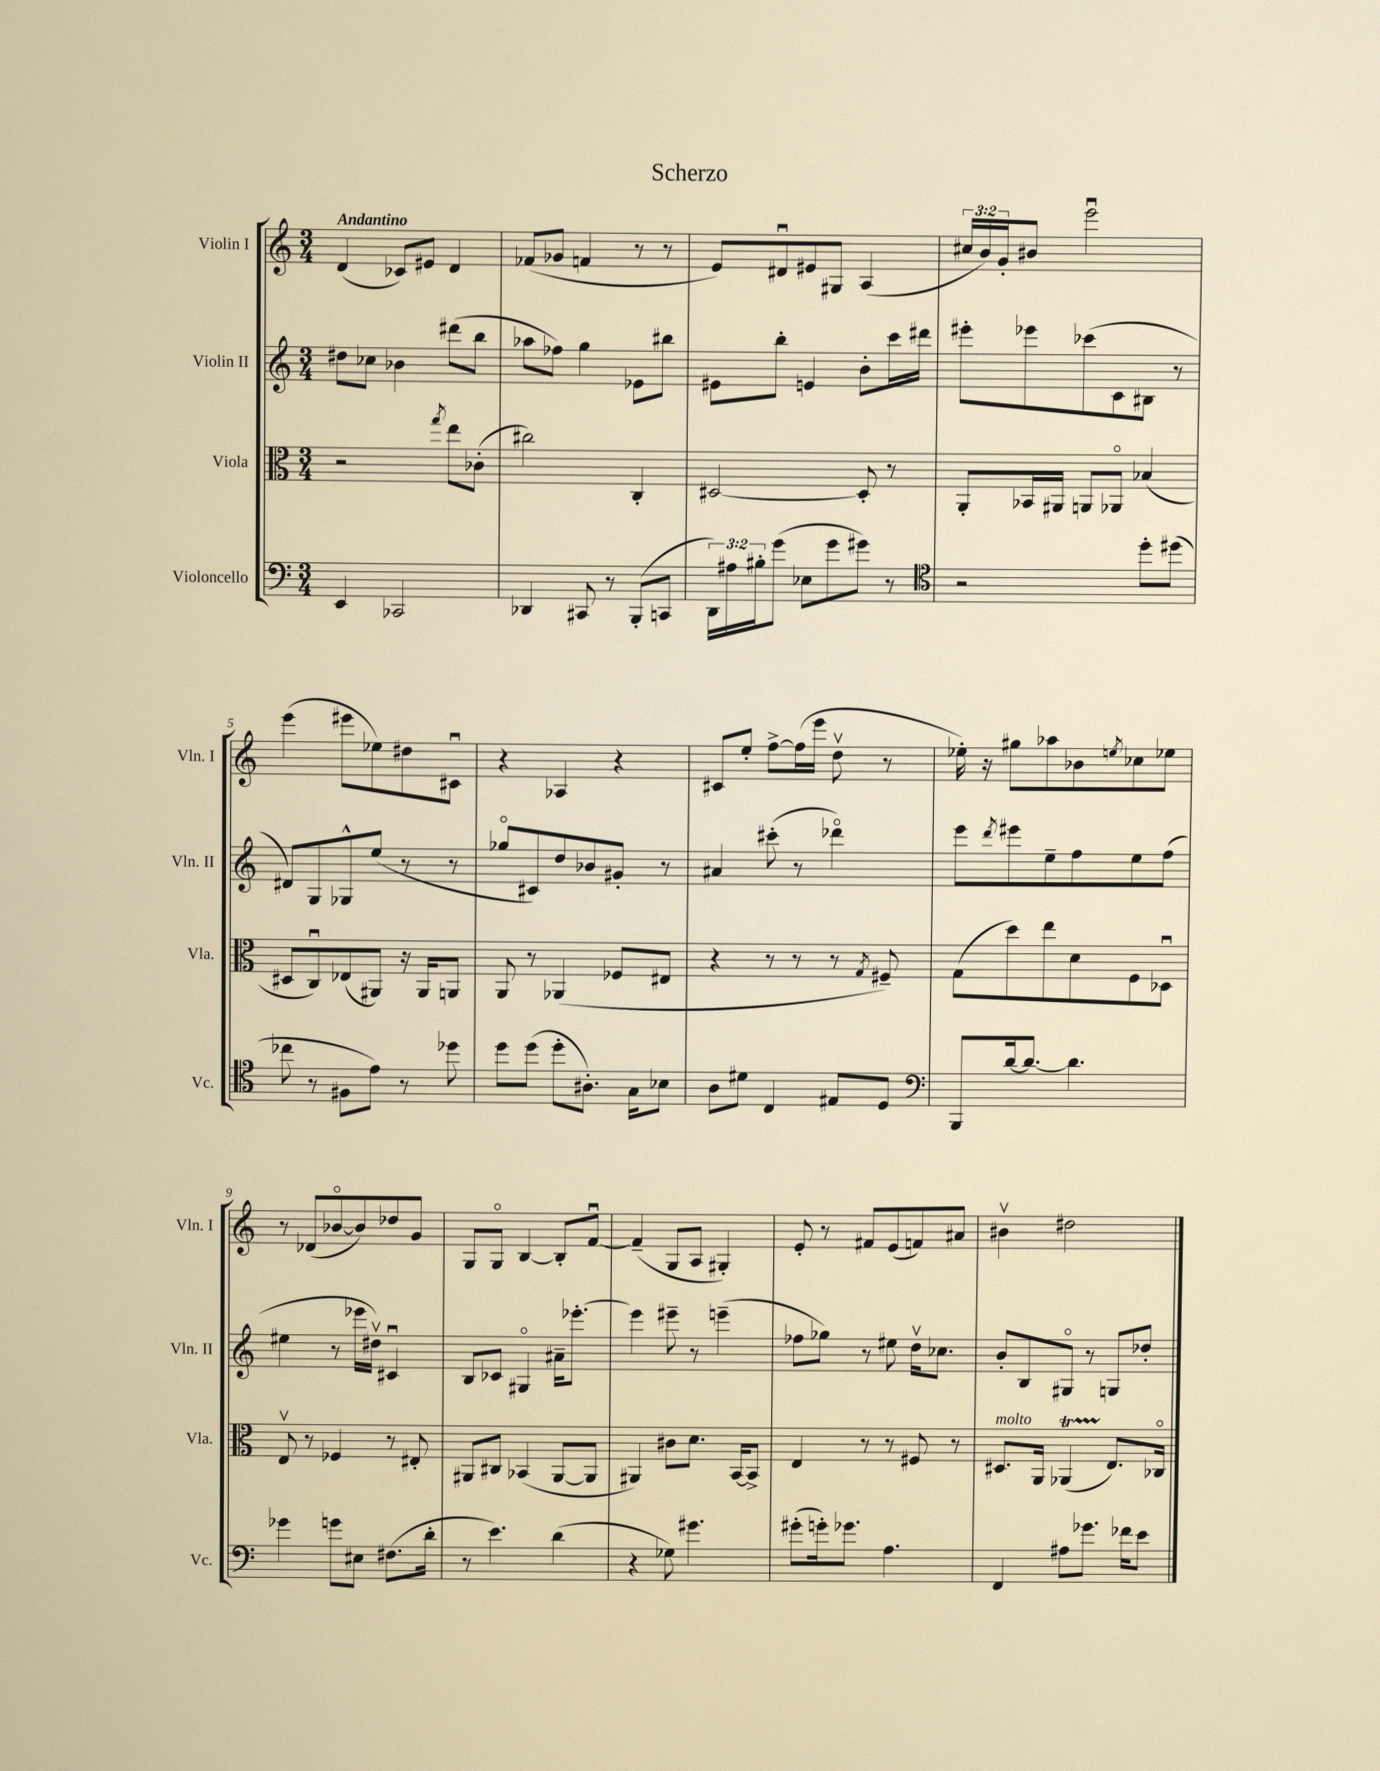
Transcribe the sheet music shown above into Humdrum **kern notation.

**kern	**kern	**kern	**kern
*part4	*part3	*part2	*part1
*staff4	*staff3	*staff2	*staff1
*I"Violoncello	*I"Viola	*I"Violin II	*I"Violin I
*I'Vc.	*I'Vla.	*I'Vln. II	*I'Vln. I
*clefF4	*clefC3	*clefG2	*clefG2
*k[]	*k[]	*k[]	*k[]
*M3/4	*M3/4	*M3/4	*M3/4
=1	=1	=1	=1
!	!	!	!LO:TX:a:B:t=Andantino
4EE/	2r	8dd#X\L	(4d/
.	.	8cc-X\J	.
2CC-X/	.	4b-X\	8c-X/L)
.	.	.	8e#X/J
.	8qgg/	.	.
.	8ee\L	(8ddd#X\L	4d/
.	(8c-X'\J	8bb\J	.
=2	=2	=2	=2
4DD-X/	2cc#X\)	8aa-X\L	(8f-X/L
.	.	8ff-X\J)	8g-X/J
8CC#X/	.	4gg\	4fn/
8r	.	.	.
(8BBB'/L	4C'/	8e-X\L	8r
8CCn/J	.	8bb#X\J	8r
=3	=3	=3	=3
24DD\LL)	[2D#X/	8e#X\L	8e/L)
24A#X\	.	.	.
24B#X'\J	.	.	.
(8g\J	.	8bb'\J	8d#Xu/
8E-X\L	.	4en/	8e#X/
8g\	.	.	8G#X/J
8g#X\J)	8D#'/]	8b'\L	(4A/
8r	8r	16ccc\L	.
.	.	16ddd#X\JJ	.
=4	=4	=4	=4
*clefC4	*	*	*
2r	8AA'/L	8eee#X'\L	24cc#X/LL
.	.	.	24b/)
.	.	.	24g'/J
.	16BB-X/L	8eee-X\	8b#X/J
.	16AA#X/JJ	.	.
.	8AAn/L	(8ccc-X\	2eeeu\
.	8AA-X/J	8c\	.
8dd'\L	(4B-X/	8B#X\J	.
(8dd#X\J	.	8r	.
!!LO:LB:g=z
=5	=5	=5	=5
8cc-X\	8D#X/L	8d#X/L)	(4eee\
8r	8Cu/)	8G/	.
8F#X\L	(8E-X/	8G-X^^/	8eee#X\L
8e\J)	8AA#X/J)	(8ee/J	8ee-X\)
8r	16r	8r	8dd#X\
.	16AA#/KL	.	.
8dd-X\	8AAn/J	8r	8c#Xu\J
=6	=6	=6	=6
8dd\L	8AA/	8gg-X/L	4r
(8dd\J	8r	8c#X/)	.
8dd'\L	(4AA-X/	8dd/	4A-X/
8.A#X'\J)	.	8b-X/	.
.	8F-X/L	8g#X'/J	4r
16G\KL	.	.	.
8B-X\J	8E#X/J	8r	.
=7	=7	=7	=7
8A\L	4r	4a#X/	8c#X/L
8d#X\J	.	.	8ee'/J
4C/	8r	(8ccc#X'\	[8ff^\L
.	8r	8r	(16ff\L]
.	.	.	16eee\JJ
8E#X/L	8r	4ddd-X\)	8ddv\
.	8qG/	.	.
8D/J	8F#X~/)	.	8r
=8	=8	=8	=8
*clefF4	*	*	*
8BBB/L	(8G\L	8eee\L	16ee-X'\)
.	.	.	16r
.	.	8qddd/	.
[16d/k	8dd\)	8eee#X\	8gg#X\L
8.d/J_	.	.	.
.	8ee\	8ee~\	8aa-X\
4.d\]	8d\	8ff\	8b-X\
.	.	.	8qeen/
.	8F\	8ee\	8cc-X\
.	8D-Xu\J	(8ff\J	8ee-X\J
!!LO:LB:g=z
=9	=9	=9	=9
4g-X\	8Ev/	4ee#X\	8r
.	8r	.	(8d-X/L
8gn\L	4F-X/	8r	[8b-X/
8E#X\J	.	16eee-X\LL	8b-/])
.	.	16dd#Xv\JJ)	.
(8.F#X\L	8r	4c#Xu/	8dd-X/
.	8E#X'/	.	8g/J
16d'\Jk	.	.	.
=10	=10	=10	=10
8r	8AA#X/L	8B/L	8G/L
4.e\)	8C#X/J	8c-X/J	8G/J
.	(4BB-X/	4G#X/	[4B/
(4d\	[8AA#/L	16a#X~\KL	8B'/L]
.	.	[8.eee-X'\J	.
.	8AA#/J]	.	[8fu/J
=11	=11	=11	=11
4r	4AA#X/)	4eee-\]	(4f~/]
8G-X\)	8c#X\L	8eee#X~\	8G/L
4.g#X\	8.d\J	8r	8A/J
.	.	(4eeen~\	4G#X'/)
.	[16BB/KL	.	.
.	8BB^/J]	.	.
=12	=12	=12	=12
(8g#X'\L	4E/	8ff-X\L	8e'/
16gn'\k)	.	8gg-X\J)	8r
8.g-X\J	.	.	.
.	8r	8r	8f#X/L
4.A\	8r	8ee#X\	(8e/
.	8F#X/	16ddv\KL	8fn/)
.	.	8.cc-X\J	.
.	8r	.	8a#X/J
=13	=13	=13	=13
!	!LO:TX:a:i:t=molto	!	!
4FF/	8.D#X/L	8b'/L	4b#Xv\
.	.	8B/	.
.	16AA/Jk	.	.
8A#X\L	(4AA-XT/	8G#X/J	2dd#X\
8.g-X\J	.	8r	.
.	8.E/L)	8Gn/L	.
16f-X\KL	.	.	.
8e\J	.	8dd-X'/J	.
.	16C-X/Jk	.	.
==	==	==	==
*-	*-	*-	*-
